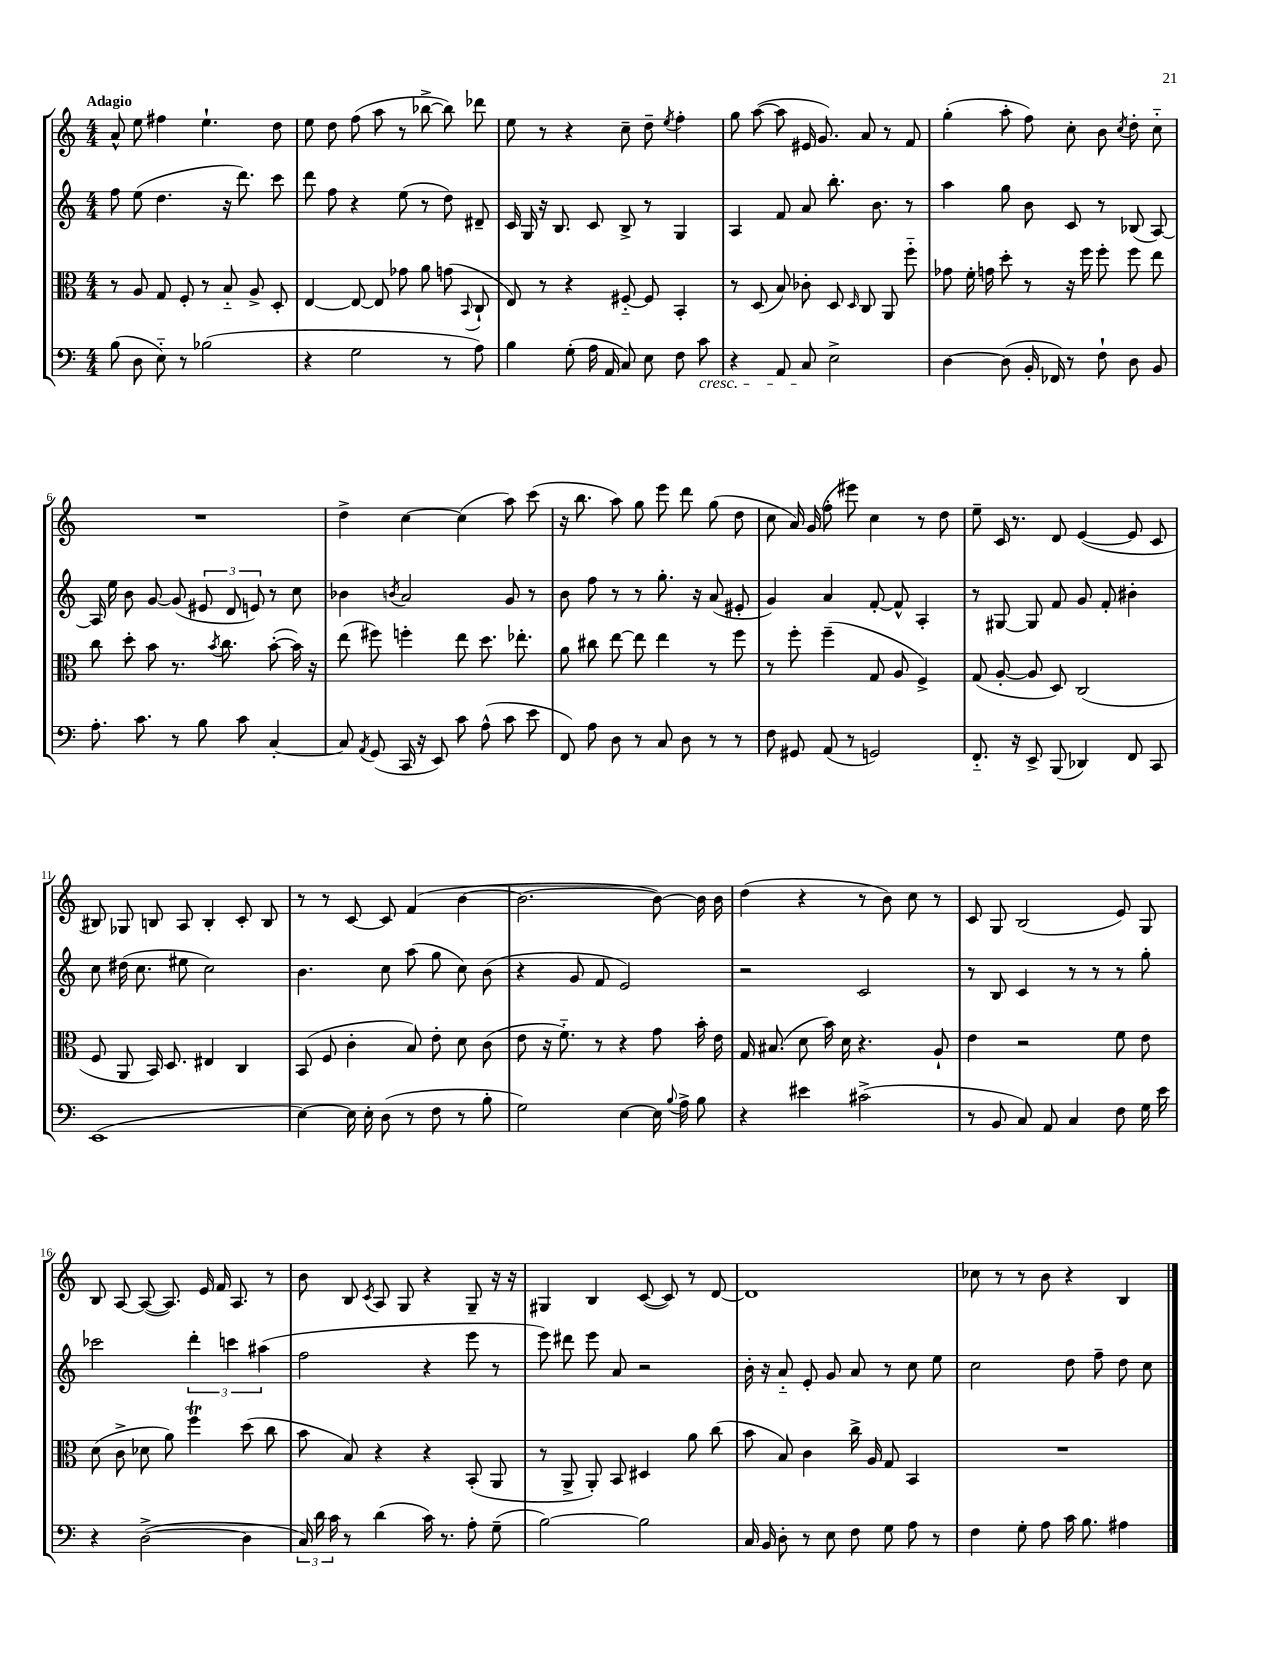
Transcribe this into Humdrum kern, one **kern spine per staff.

**kern	**kern	**kern	**kern
*staff4	*staff3	*staff2	*staff1
*clefF4	*clefC3	*clefG2	*clefG2
*k[]	*k[]	*k[]	*k[]
*M4/4	*M4/4	*M4/4	*M4/4
(8B\	8r	8ff\	8a^^/
8D\	8A/	(8ee\	8ee\
8E'~\)	8G/	4.dd\	4ff#\
8r	8F'/	.	.
(2B-\	8r	.	4.ee`\
.	8B'~/	16r	.
.	.	8.ddd\)	.
.	8A^/	.	.
.	8D'/	8ccc\	8dd\
=	=	=	=
4r	[4E/	8ddd\	8ee\
.	.	8ff\	8dd\
2G\	8E/_	4r	(8ff\
.	8E/]	.	8aa\
.	8g-\	(8ee\	8r
.	8a\	8r	[8bb-^\
8r	(8g\	8dd\)	8bb-\])
.	8qqBB/	.	.
8A\)	8C`/	8d#~/	8ddd-\
=	=	=	=
4B\	8E/)	16c/	8ee\
.	.	16G/	.
.	8r	16r	8r
.	.	8.B/	.
(8G'\	4r	.	4r
16A\	.	8c/	.
16AA/	.	.	.
8C/)	[8F#'~/	8B^/	8cc~\
8E\	8F#/]	8r	8dd~\
.	.	.	8qee/
8F\	4BB'/	4G/	4ff'\
8c\	.	.	.
=	=	=	=
4r	8r	4A/	8gg\
.	(8D/	.	([8aa\
8AA/	8B/)	8f/	8aa\]
8C/	8c-'\	8a/	16e#/
.	.	.	8.g/)
2E^\	8D/	8.bb'\	.
.	16qqD/	.	.
.	8C/	.	8a/
.	.	8.b\	.
.	8AA/	.	8r
.	8ff'~\	8r	8f/
=	=	=	=
[4D\	8g-\	4aa\	(4gg'\
.	16f'\	.	.
.	16g\	.	.
(8D\]	8dd'\	8gg\	8aa'\
16BB'/	8r	8b\	8ff\)
16FF-/)	.	.	.
8r	16r	8c/	8cc'\
.	16ff\	.	.
8F`\	8ff'\	8r	8b\
.	.	.	8qcc/
8D\	8ff\	(8B-/	8dd'\
8BB/	8ee\	[8A/)	8cc'~\
=	=	=	=
8.A'\	8cc\	16A/]	1r
.	.	16ee\	.
.	8dd'\	8b\	.
8.c\	.	.	.
.	8b\	[8g/	.
8r	8.r	(8g/]	.
8B\	.	12e#/	.
.	8qb/	.	.
.	8.cc\	.	.
.	.	12d/	.
8c\	.	.	.
.	.	12e/)	.
[4C'/	([8b'\	8r	.
.	16b\])	8cc\	.
.	16r	.	.
=	=	=	=
8C/]	(8ee\	4b-\	4dd^\
8qAA/	.	.	.
(8GG/	8ff#\)	.	.
.	.	8qb/	.
16CC/	4ff'\	2a/	[4cc\
16r	.	.	.
8EE/)	.	.	.
8c\	8ee\	.	(4cc\]
(8A^^\	8.dd\	.	.
8c\	.	8g/	8aa\)
.	8.ee-'\	.	.
8e\	.	8r	(8ccc\
=	=	=	=
8FF/)	8a\	8b\	16r
.	.	.	8.bb\
8A\	8cc#\	8ff\	.
8D\	[8ee\	8r	8aa\)
8r	8ee\]	8r	8gg\
8C/	4ee\	8.gg'\	8eee\
8D\	.	.	8ddd\
.	.	16r	.
8r	8r	(8a/	(8gg\
8r	8ff\	8e#'/	8dd\
=	=	=	=
8F\	8r	4g/)	8cc\
8GG#/	8ff'\	.	16a/)
.	.	.	(16g/
(8AA/	(4ff~\	4a/	8ff'\
8r	.	.	8eee#\)
2GG/)	8G/	[8f'/	4cc\
.	8A/	8f^^/]	.
.	4F^/)	4A'/	8r
.	.	.	8dd\
=	=	=	=
8.FF'~/	(8G/	8r	8ee~\
.	[8A'/	[8G#/	16c/
16r	.	.	8.r
8EE^/	8A/]	8G#/]	.
(8BBB/	8D/)	8f/	8d/
4DD-/)	(2C/	8g/	([4e/
.	.	8f'/	.
8FF/	.	4b#'\	8e/]
8CC/	.	.	8c/
=	=	=	=
(1EE	8F/	8cc\	8B#/)
.	8AA/	(16dd#\	8G-/
.	.	8.cc\	.
.	16BB/)	.	8B/
.	8.D/	.	.
.	.	8ee#\	8A/
.	4E#/	2cc\)	4B'/
.	4C/	.	8c'/
.	.	.	8B/
=	=	=	=
[4E\)	(8BB/	4.b\	8r
.	8F/	.	8r
16E\]	4c'\	.	[8c/
16E'\	.	.	.
(8D\	.	8cc\	8c/]
8r	8B/)	(8aa\	(4f/
8F\	8e'\	8gg\	.
8r	8d\	8cc\)	[4b\
8B'\	(8c\	(8b\	.
=	=	=	=
2G\)	8e\	4r	2.b\_
.	16r	.	.
.	8.f'~\)	.	.
.	.	8g/	.
.	8r	8f/	.
[4E\	4r	2e/)	.
16E\]	8g\	.	8b\_)
8qqB/	.	.	.
16A^\	.	.	.
8B\	16b'\	.	16b\]
.	16e\	.	16b\
=	=	=	=
4r	16G/	2r	(4dd\
.	(8.B#/	.	.
4e#\	8d\	.	4r
.	16b\)	.	.
.	16d\	.	.
(2c#^\	4.r	2c/	8r
.	.	.	8b\)
.	.	.	8cc\
.	8A`/	.	8r
=	=	=	=
8r	4e\	8r	8c/
8BB/	.	8B/	8G/
8C/)	2r	4c/	(2B/
8AA/	.	.	.
4C/	.	8r	.
.	.	8r	.
8F\	8f\	8r	8e/)
16G\	8e\	8gg'\	8G/
16e\	.	.	.
=	=	=	=
4r	(8d\	2ccc-\	8B/
.	8c^\	.	[8A/
([2D^\	8d-\	.	(8A/_
.	8a\)	.	8.A/])
.	4ff\	6ddd'\	.
.	.	.	16e/
.	.	.	16f/
.	.	6ccc\	.
.	.	.	8.A/
4D\]	(8dd\	.	.
.	.	(6aa#\	.
.	8cc\	.	8r
=	=	=	=
24C/)	8b\	2ff\	8b\
24d\	.	.	.
24c\	.	.	.
8r	8B/)	.	8B/
.	.	.	8qc/
(4d\	4r	.	8A/
.	.	.	8G/
16c\)	4r	4r	4r
8.r	.	.	.
8A'\	(8BB'/	8eee\	8G~/
(8G~\	8AA/	8r	16r
.	.	.	16r
=	=	=	=
[2B\)	8r	8eee\)	4G#/
.	8AA^/	8ddd#\	.
.	8AA'/)	8eee\	4B/
.	8BB/	8a/	.
2B\]	4D#/	2r	([8c/
.	.	.	8c/])
.	8a\	.	8r
.	(8cc\	.	[8d/
=	=	=	=
16C/	8b\	16b'\	1d]
16BB/	.	16r	.
8D'\	8B/)	8a'~/	.
8r	4c\	8e'/	.
8E\	.	8g/	.
8F\	16cc^\	8a/	.
.	16A/	.	.
8G\	8G/	8r	.
8A\	4BB/	8cc\	.
8r	.	8ee\	.
=	=	=	=
4F\	1r	2cc\	8cc-\
.	.	.	8r
8G'\	.	.	8r
8A\	.	.	8b\
16c\	.	8dd\	4r
8.B\	.	.	.
.	.	8ff~\	.
4A#\	.	8dd\	4B/
.	.	8cc\	.
==	==	==	==
*-	*-	*-	*-
